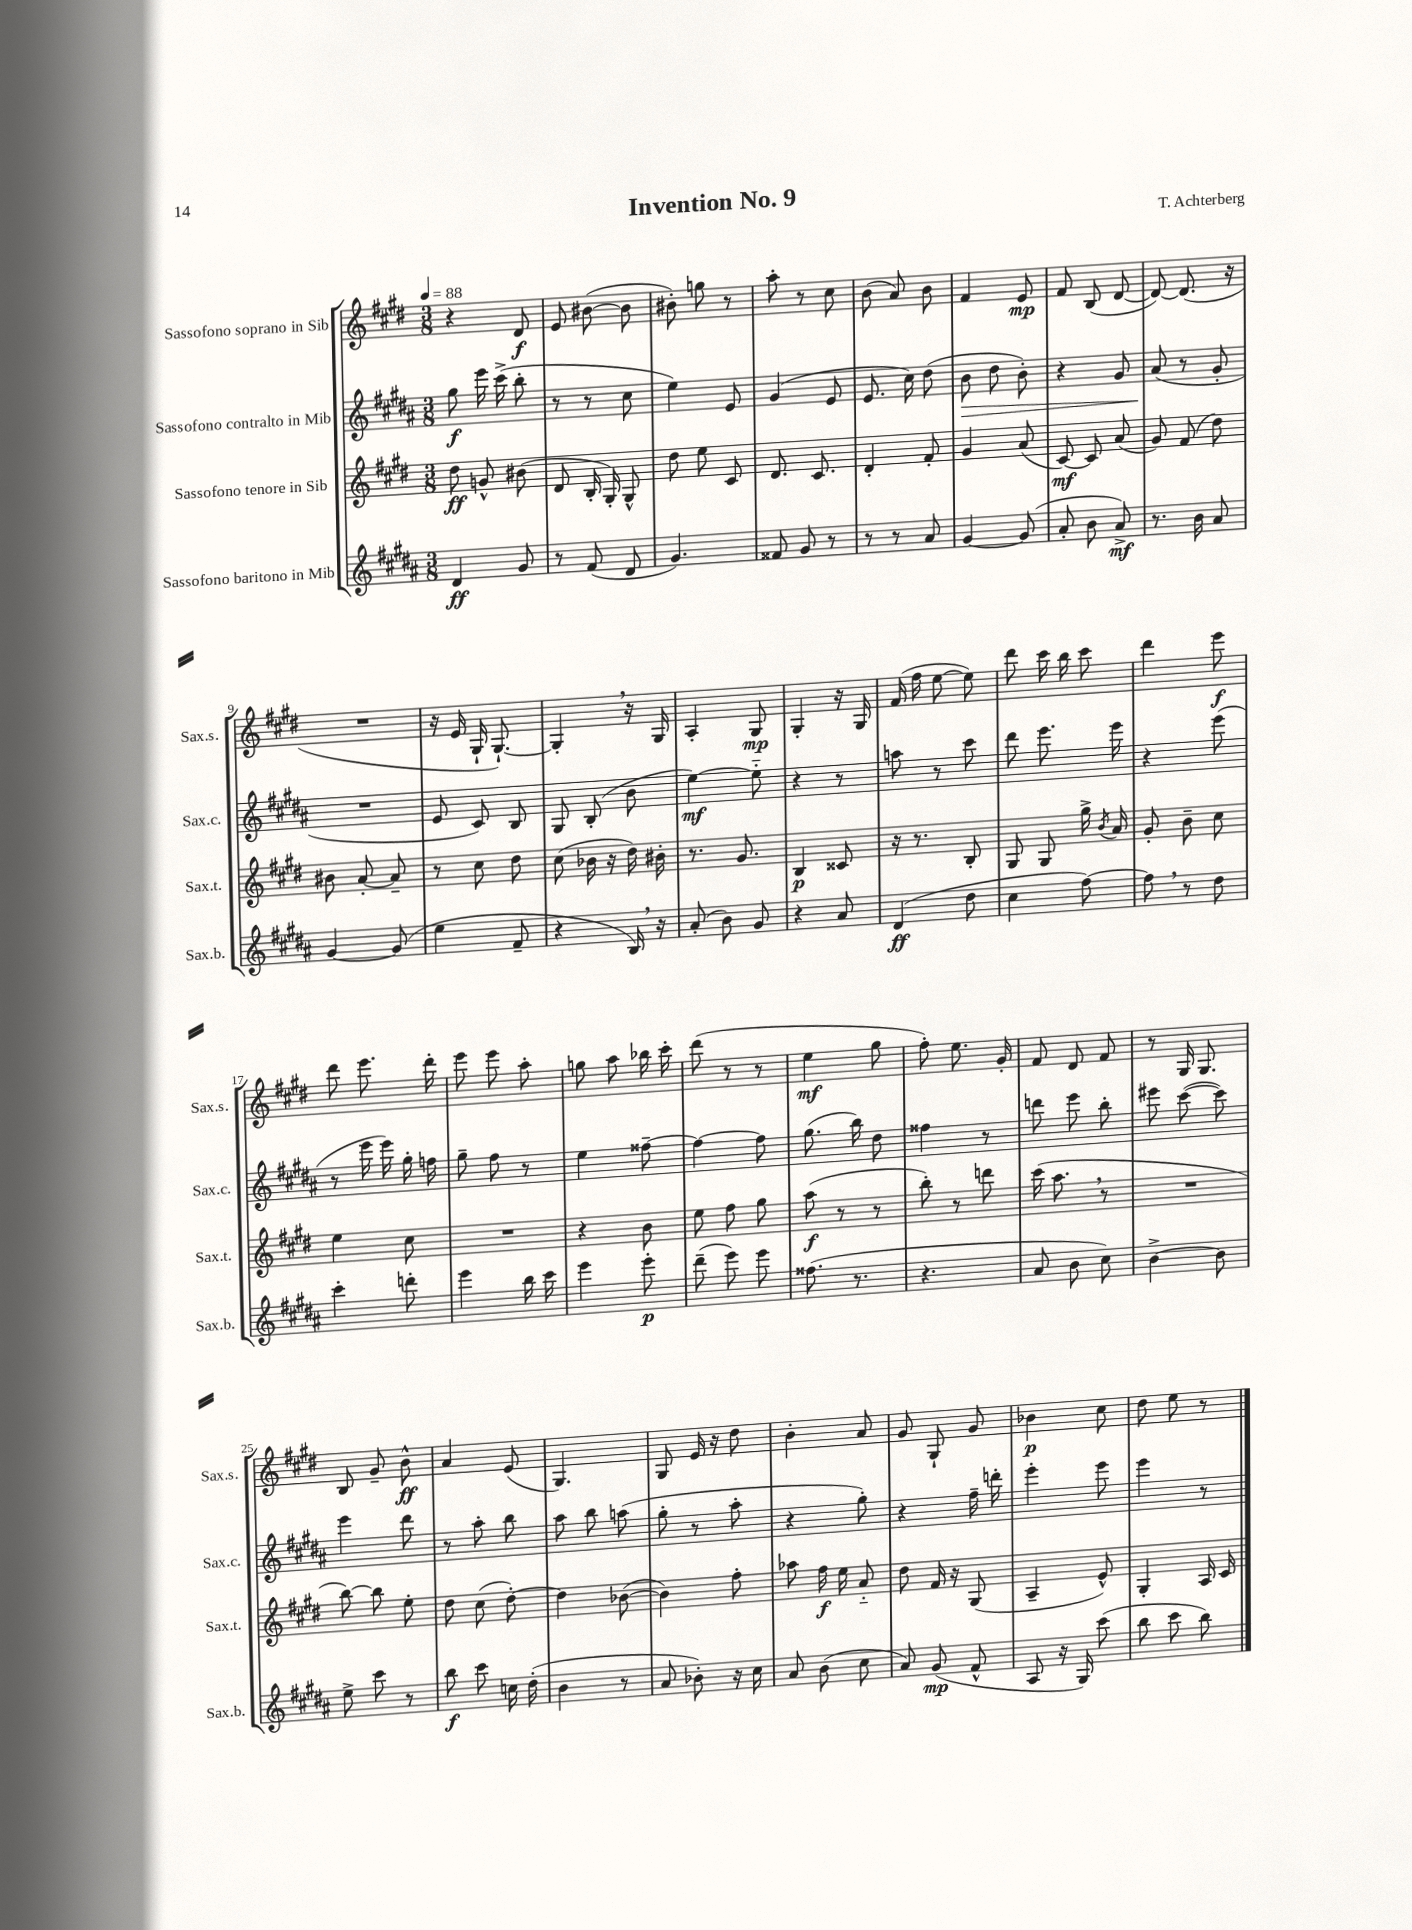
\header { title = "Invention No. 9" composer = "T. Achterberg" }
<<
\new StaffGroup <<
\new Staff = "s0" \with { instrumentName = "Sassofono soprano in Sib" shortInstrumentName = "Sax.s." } {
    \clef treble \key e \major \numericTimeSignature \time 3/8 \tempo 4 = 88
    \autoBeamOff r4 dis'8\f |
    e'8 bis'8~( bis'8 |
    bis'8-.) g''8 r8 |
    a''8-. r8 cis''8 |
    b'8( a'8) b'8 |
    fis'4 e'8\mp |
    fis'8 b8( dis'8~ |
    dis'8~) dis'8.( r16 |
    R4. |
    r16 e'16 gis16-! gis8.~-!) |
    gis4-. \breathe r16 gis16 |
    a4-. gis8\mp |
    gis4-. r16 gis16 |
    fis'16( fis''16 e''8~ e''8) |
    dis'''8 cis'''16 b''16 cis'''8 |
    dis'''4 e'''8\f |
    dis'''8 e'''8. dis'''16-. |
    e'''8 e'''8 a''8-. |
    g''8 a''8 bes''16 cis'''16-. |
    dis'''8( r8 r8 |
    e''4\mf gis''8 |
    fis''8-.) e''8. gis'16-. |
    fis'8 dis'8 fis'8 |
    r8 gis16 gis8. |
    b8 gis'8-- b'8-^\ff |
    a'4 e'8( |
    gis4.) |
    gis8 e'16 r16 dis''8 |
    b'4-. a'8 |
    gis'8 gis8-! gis'8 |
    bes'4\p cis''8 |
    dis''8 e''8 r8 \bar "|." |
}
\new Staff = "s1" \with { instrumentName = "Sassofono contralto in Mib" shortInstrumentName = "Sax.c." } {
    \clef treble \key b \major \numericTimeSignature \time 3/8
    \autoBeamOff gis''8\f e'''16 cis'''16->( b''8-. |
    r8 r8 cis''8 |
    e''4) e'8 |
    gis'4( e'8 |
    e'8. cis''16) dis''8( |
    b'8\> dis''8 b'8-.) |
    r4 gis'8 |
    ais'8\!( r8 gis'8-. |
    R4. |
    e'8 cis'8) b8 |
    gis8 b8-.( b'8 |
    e''4~\mf) e''8-_ |
    r4 r8 |
    a''8 r8 cis'''8 |
    dis'''8 e'''8. e'''16 |
    r4 e'''8( |
    r8 e'''16 e'''16) gis''16-. f''16 |
    gis''8-- fis''8 r8 |
    e''4 fisis''8~-- |
    fisis''4~ fisis''8 |
    gis''8.( b''16) dis''8 |
    fisis''4 r8 |
    d'''8 e'''8 b''8-. |
    eis'''8 cis'''8~( cis'''8) |
    e'''4 dis'''8 |
    r8 ais''8-. b''8 |
    ais''8 b''8 a''8( |
    gis''8-. r8 ais''8-. |
    r4 gis''8-.) |
    r4 fis''16-- d'''16-. |
    e'''4-. e'''8 |
    e'''4 r8 \bar "|." |
}
\new Staff = "s2" \with { instrumentName = "Sassofono tenore in Sib" shortInstrumentName = "Sax.t." } {
    \clef treble \key e \major \numericTimeSignature \time 3/8
    \autoBeamOff dis''8\ff g'8-^ bis'8( |
    dis'8 b16-. gis16-.) gis8-^ |
    dis''8 e''8 cis'8 |
    dis'8. cis'8. |
    dis'4-. fis'8-. |
    gis'4 a'8( |
    cis'8~\mf) cis'8 a'8( |
    gis'8) fis'8( dis''8) |
    bis'8 a'8~-. a'8-- |
    r8 cis''8 dis''8 |
    cis''8( bes'16 r16 dis''16) bis'16-. |
    r8. gis'8. |
    b4\p cisis'8 |
    r16 r8. b8-. |
    gis8 gis8 gis''16-> \acciaccatura { b'8 } a'16 |
    gis'8-. b'8-- cis''8 |
    e''4 cis''8 |
    R4. |
    r4 b'8 |
    e''8 fis''8 gis''8 |
    a''8\f( r8 r8 |
    b''8-.) r8 d'''8 |
    cis'''16( a''8. \breathe r8 |
    R4. |
    b''8~) b''8 e''8-. |
    dis''8 cis''8( dis''8~-.) |
    dis''4 bes'8~( |
    bes'4) fis''8-. |
    aes''8 fis''16\f e''16 a'8-_ |
    dis''8 fis'16 r16 gis8( |
    a4-- e'8-^) |
    gis4-. a16 cis'16 \bar "|." |
}
\new Staff = "s3" \with { instrumentName = "Sassofono baritono in Mib" shortInstrumentName = "Sax.b." } {
    \clef treble \key b \major \numericTimeSignature \time 3/8
    \autoBeamOff dis'4\ff gis'8 |
    r8 fis'8( dis'8 |
    gis'4.) |
    fisis'8 gis'8 r8 |
    r8 r8 ais'8 |
    gis'4~ gis'8( |
    ais'8-. b'8 ais'8->\mf) |
    r8. b'16 ais'8 |
    gis'4~ gis'8( |
    e''4 fis'8-- |
    r4 b16) \breathe r16 |
    ais'8-.( b'8) gis'8 |
    r4 ais'8 |
    dis'4\ff( dis''8 |
    cis''4 fis''8~) |
    fis''8 \breathe r8 dis''8 |
    cis'''4-. d'''8-. |
    e'''4 b''16 cis'''16 |
    e'''4 e'''8-.\p |
    dis'''8--( e'''8) e'''8 |
    fisis''8.( r8. |
    r4. |
    ais'8 b'8 cis''8) |
    b'4~-> b'8 |
    e''8-> cis'''8 r8 |
    b''8\f cis'''8 c''16 dis''16-.( |
    b'4 r8 |
    ais'8 bes'8-.) r16 cis''16 |
    ais'8 b'8( cis''8 |
    ais'8) gis'8\mp( fis'8-^ |
    ais8 r16 gis16) cis'''8( |
    b''8 cis'''8 b''8) \bar "|." |
}
>>
>>
